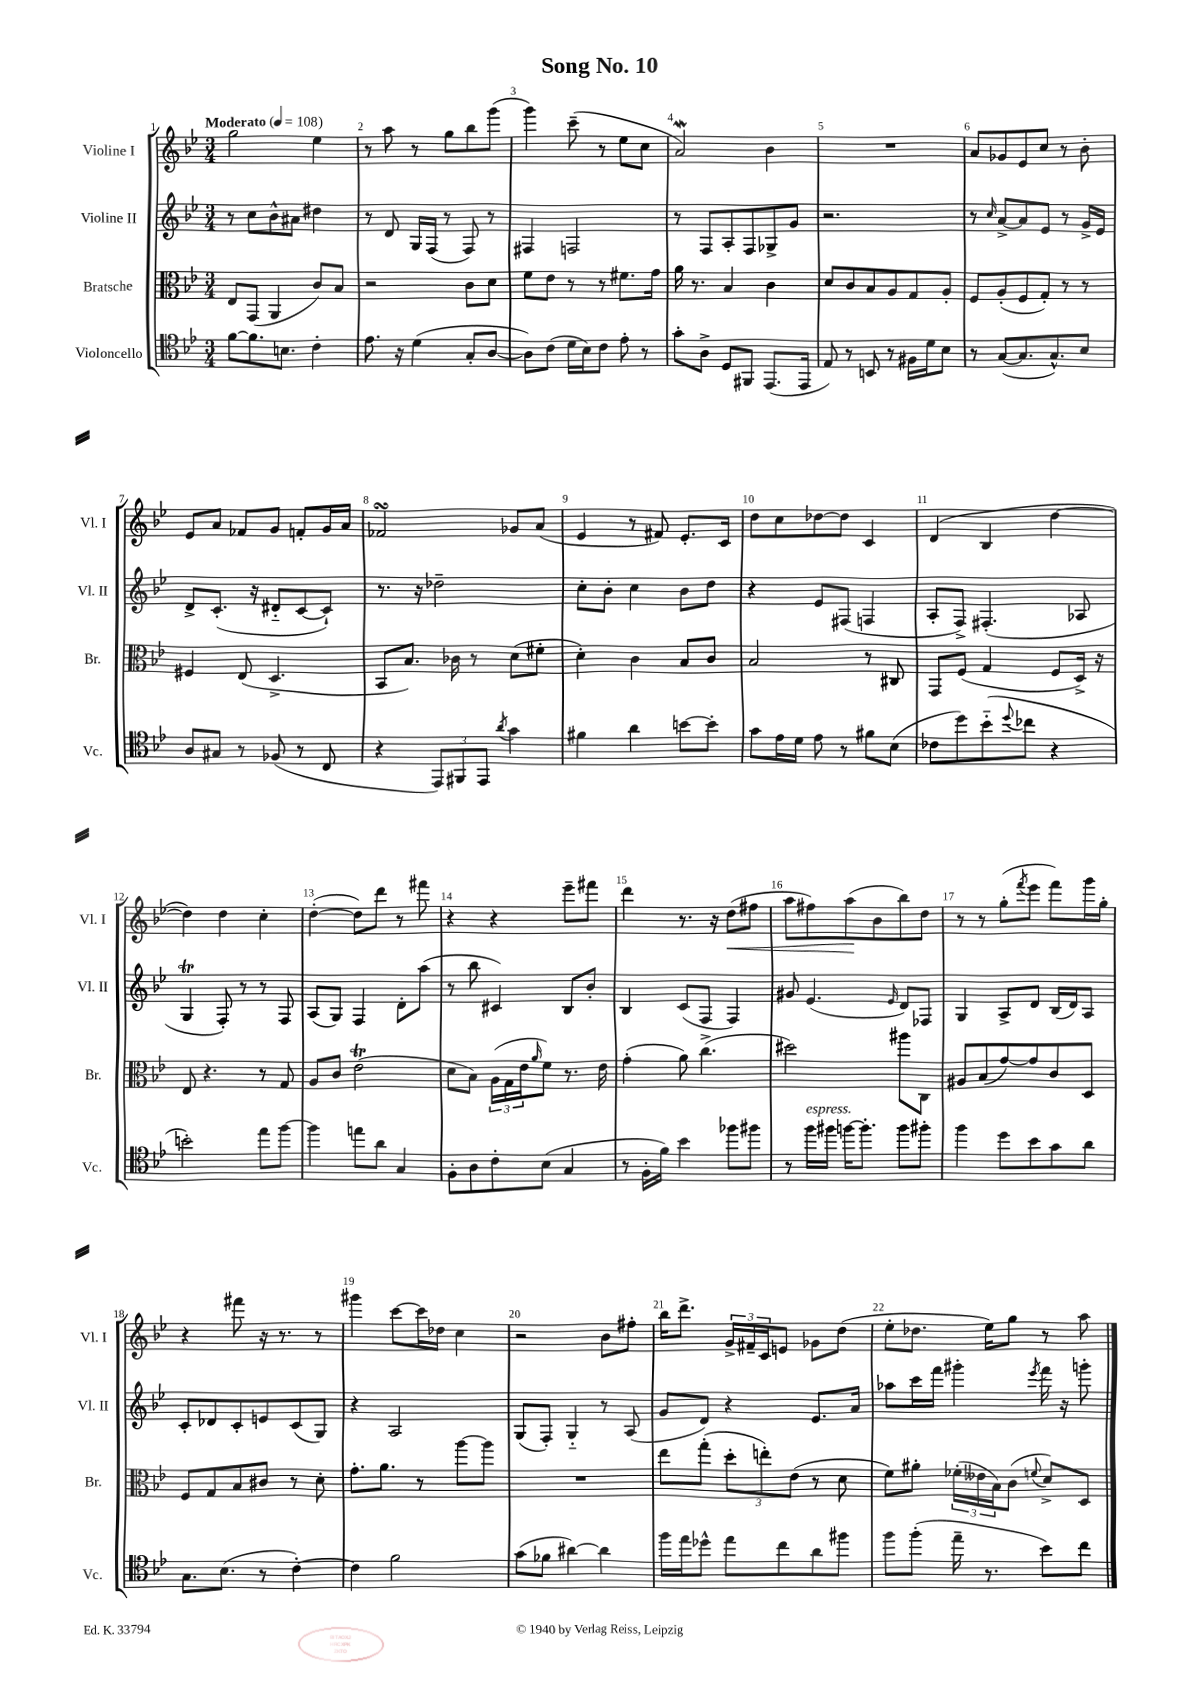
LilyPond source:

\header { title = "Song No. 10" }
<<
\new StaffGroup <<
\new Staff = "s0" \with { instrumentName = "Violine I" shortInstrumentName = "Vl. I" } {
    \clef treble \key bes \major \numericTimeSignature \time 3/4 \tempo "Moderato" 4 = 108
    g''2 ees''4 |
    r8 a''8 r8 g''8 bes''8 g'''8( |
    g'''4) c'''8--( r8 ees''8 c''8 |
    a'2\mordent) bes'4 |
    R2. |
    a'8 ges'8 ees'8 c''8 r8 bes'8-. |
    ees'8 a'8 fes'8 g'8 f'8-. g'16 a'16 |
    fes'2\turn ges'8 a'8( |
    ees'4 r8 fis'8) ees'8.-. c'16 |
    d''8 c''8 des''8~ des''8 c'4 |
    d'4( bes4 d''4~ |
    d''4) d''4 c''4-. |
    d''4~-.( d''8) d'''8 r8 fis'''8 |
    r4 r4 ees'''8-- fis'''8 |
    d'''4 r8. r16 d''8\<( fis''8 |
    a''8 fis''8) a''8\!( bes'8 bes''8) d''8 |
    r8 r8 g''8-.( \acciaccatura { f'''8 } ees'''8 f'''8) g'''16 g''16-. |
    r4 fis'''8 r16 r8. r8 |
    gis'''4 c'''8~ c'''16 des''16 c''4 |
    r2 bes'8 fis''8-. |
    bes''16 d'''8.-> \tuplet 3/2 { g'16-> fis'16-- c'16 } e'8 ges'8 d''8( |
    ees''8-. des''8. ees''16) g''8 r8 a''8 \bar "|." |
}
\new Staff = "s1" \with { instrumentName = "Violine II" shortInstrumentName = "Vl. II" } {
    \clef treble \key bes \major \numericTimeSignature \time 3/4
    r8 c''8 bes'8-^ ais'8 dis''4 |
    r8 d'8 g16 f16( r8 f8) r8 |
    fis4 f2 |
    r8 f8 a8-. f8 ges8-> g'8 |
    r2. |
    r8 \grace { c''16 } a'8~-> a'8 ees'8 r8 g'16-> ees'16 |
    d'8-> c'8.-.( r16 dis'8-_ c'8~ c'8-!) |
    r8. r16 des''2-- |
    c''8-. bes'8-. c''4 bes'8 d''8 |
    r4 ees'8 fis8( f4 |
    a8-. f8->) fis4.-.( aes8 |
    g4\trill f8-.) r8 r8 f8 |
    a8( g8) f4 d'8-. a''8( |
    r8 bes''8 cis'4) bes8 bes'8-. |
    bes4 c'8( f8 f4) |
    gis'8 ees'4.( \grace { ees'16 } d'8) fes8 |
    g4 a8-> d'8 bes16( d'16) a8 |
    c'8-. des'8 c'8-. e'8 c'8( g8) |
    r4 a2 |
    g8( f8-.) g4-_ r8 a8( |
    g'8 d'8) r4 ees'8. a'16 |
    aes''8 c'''16 f'''16 gis'''4-. \acciaccatura { ees'''8 } f'''16 r16 g'''8-. \bar "|." |
}
\new Staff = "s2" \with { instrumentName = "Bratsche" shortInstrumentName = "Br." } {
    \clef alto \key bes \major \numericTimeSignature \time 3/4
    ees8 g,8( a,4 c'8) bes8 |
    r2 c'8 d'8 |
    f'8 ees'8 r8 r8 fis'8. g'16 |
    a'16 r8. bes4 c'4 |
    d'8 c'8 bes8 a8 g8 a8-. |
    f8 a8-.( f8 g8-.) r8 r8 |
    fis4 ees8( d4.-> |
    bes,8 bes8.) ces'16 r8 d'8( fis'8-. |
    d'4-.) c'4 bes8 c'8 |
    bes2 r8 cis8 |
    g,8 f8( g4 f8 d16->) r16 |
    ees8 r4. r8 g8 |
    a8 c'8 ees'2\trill( |
    d'8 bes8) \tuplet 3/2 { a16( g16 ees'16 } \grace { a'16 } f'8) r8. ees'16 |
    g'4-.( a'8) c''4.->( |
    dis''2) ais''8 c8 |
    ais8 bes8( g'8~) g'8 c'8 d8 |
    f8 g8 bes8 cis'8 r8 d'8-. |
    g'8.-. a'8. r8 a''8~ a''8 |
    R2. |
    ees''8 g''8-.( \tuplet 3/2 { d''8-. e''8-.) ees'8( } r8 d'8 |
    f'8) ais'8-. \tuplet 3/2 { fes'16-.( eeses'16 bes16) } c'8( \appoggiatura { f'8 } d'8->) d8 \bar "|." |
}
\new Staff = "s3" \with { instrumentName = "Violoncello" shortInstrumentName = "Vc." } {
    \clef tenor \key bes \major \numericTimeSignature \time 3/4
    f'8~ f'8. b8. c'4-. |
    ees'8. r16 d'4( g8-. a8~ |
    a8) c'8( d'16 bes16) c'8 ees'8-. r8 |
    g'8-. a8-> d8 fis,8 ees,8.( ees,16 |
    ees8) r8 b,8 r8 fis16 d'16 bes8 |
    r8 g8~( g8. g8.-^) bes8 |
    a8 gis8 r8 fes8( r8 c8 |
    r4 \tuplet 3/2 { ees,8) fis,8 ees,8 } \acciaccatura { a'8 } g'4 |
    fis'4 a'4 b'8~ b'8-. |
    g'8 ees'16 d'16 ees'8 r8 fis'8 bes8( |
    ces'8 d''8) bes'8-_( \appoggiatura { d''8 } ces''8 r4 |
    b'2-.) ees''8 f''8~ |
    f''4 e''8 a'8 g4 |
    f8-. a8 c'8-. bes8( g4 |
    r8 f16-. f'16) bes'4 fes''8 fis''8 |
    r8 f''16^\markup { \italic "espress." } fis''16 f''16~ f''8.-. f''8 fis''8-. |
    f''4 d''8 bes'8 g'8 a'8 |
    g8. bes8.( r8 c'4~-.) |
    c'4 f'2 |
    g'8( fes'8 ais'4~) ais'4 |
    f''16 ees''16 des''8-^ ees''8 c''8 a'8 fis''8 |
    f''8 f''8-.( ees''16-- r8. bes'8) c''8 \bar "|." |
}
>>
>>
\layout { \context { \Score \override BarNumber.break-visibility = ##(#f #t #t) barNumberVisibility = #all-bar-numbers-visible } }
